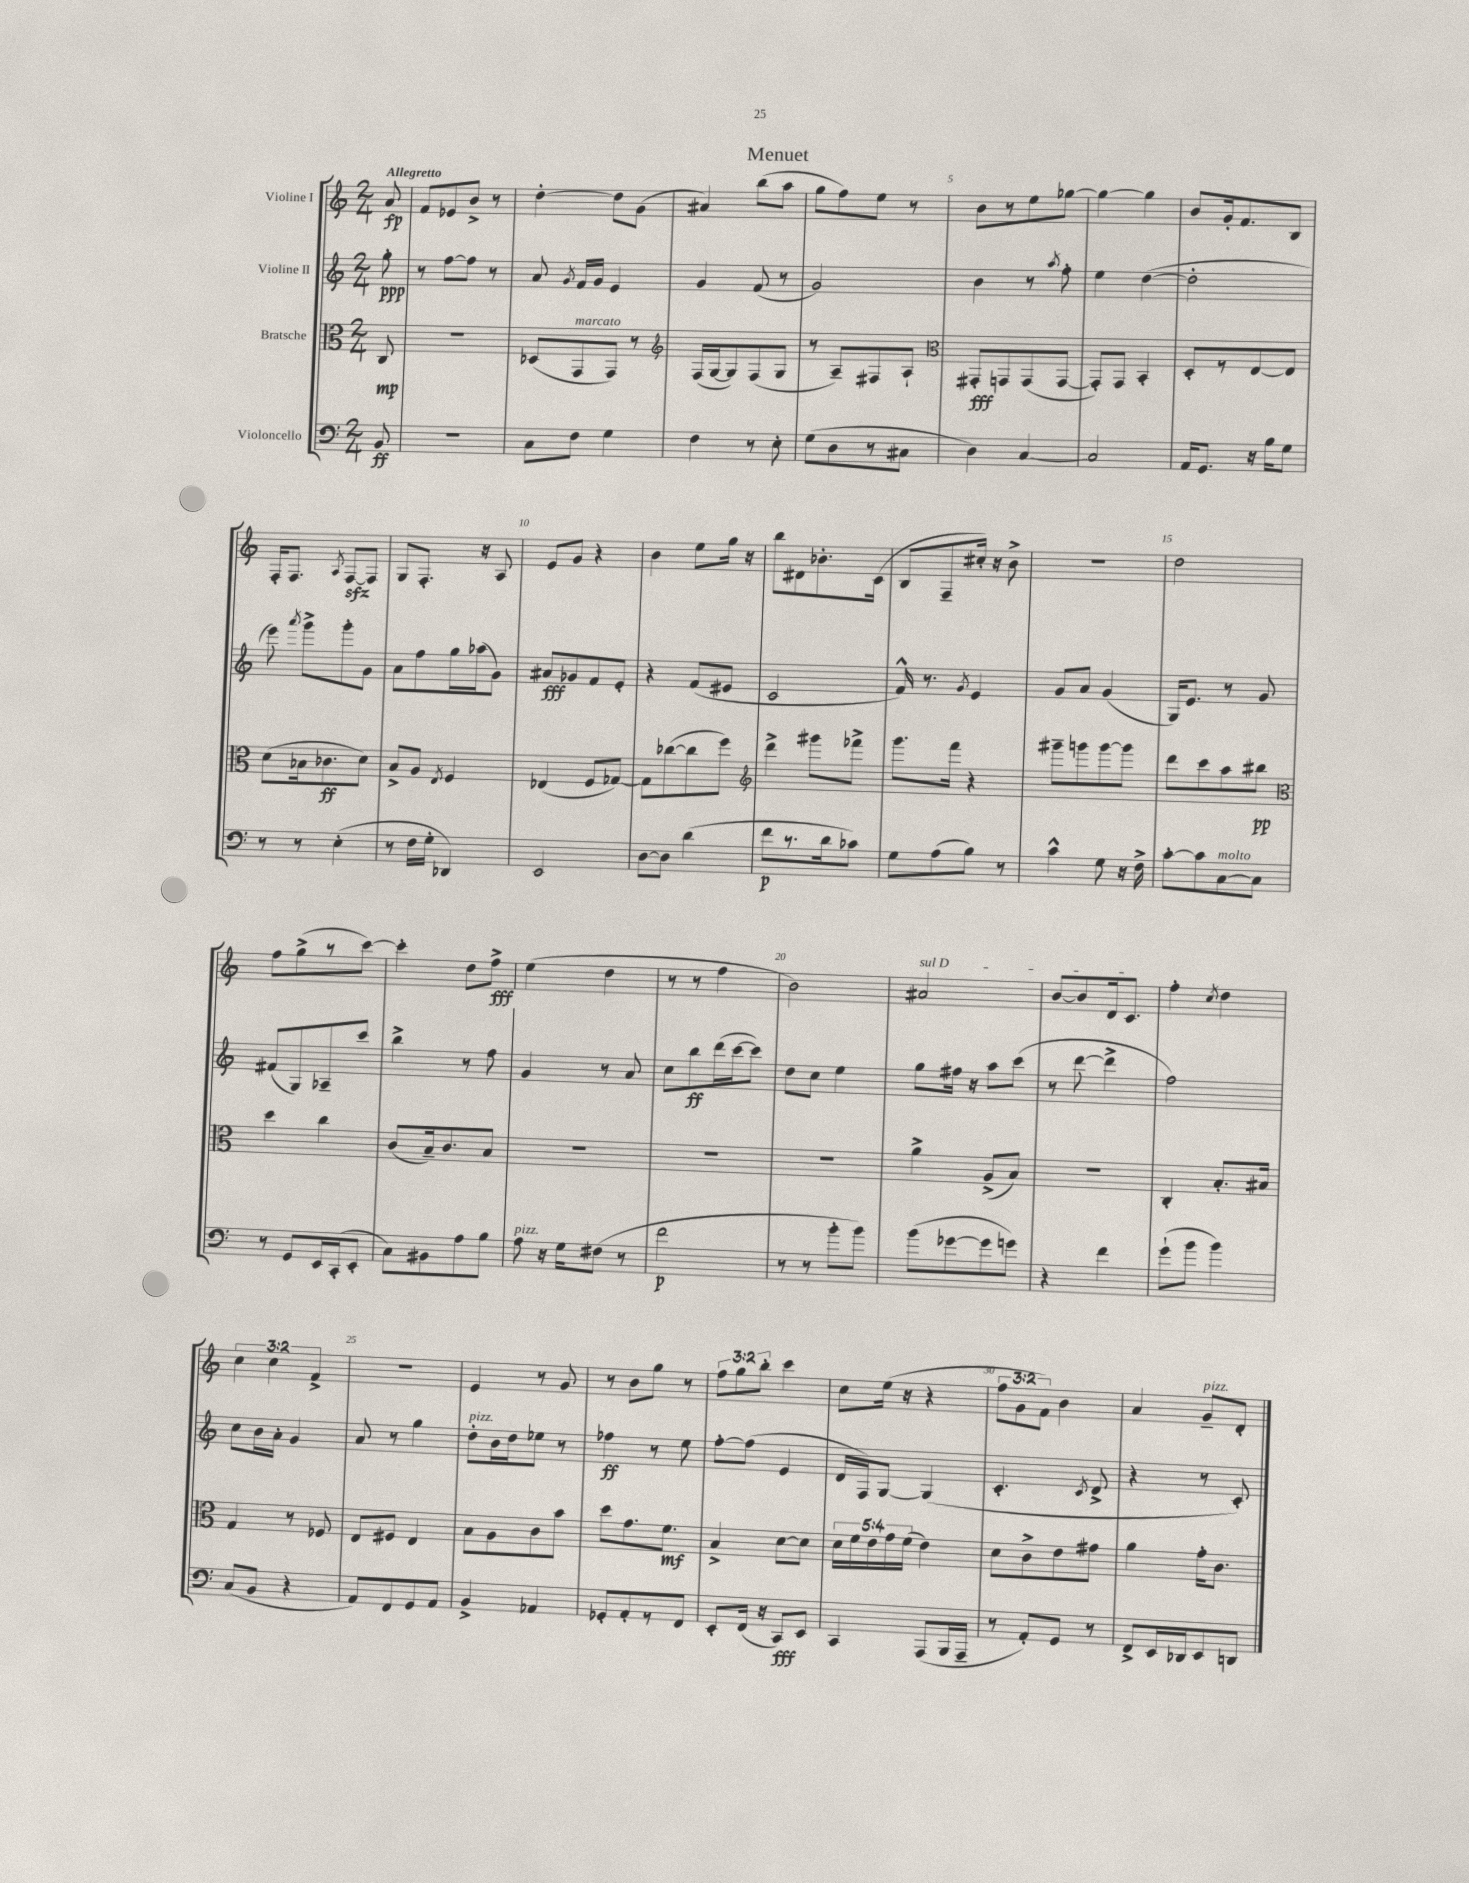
\header { title = "Menuet" }
<<
\new StaffGroup <<
\new Staff = "s0" \with { instrumentName = "Violine I" } {
    \clef treble \key c \major \numericTimeSignature \time 2/4 \override Staff.TupletNumber.text = #tuplet-number::calc-fraction-text \partial 8 \tempo "Allegretto"
    \autoBeamOff a'8\fp |
    f'8[ ees'8 b'8]-> r8 |
    d''4~-. d''8[ g'8]( |
    ais'4) b''8[( a''8] |
    g''8[ f''8) e''8] r8 |
    b'8[ r8 e''8 ges''8]~ |
    ges''4~ ges''4 |
    b'8[ g'16-. f'8. b8] |
    f16[-. f8.] \acciaccatura { a8 } f8[~\sfz f8] |
    g8[ f8.]-. r16 a8 |
    e'8[ g'8] r4 |
    b'4 e''8[ g''16] r16 |
    b''8[ dis'8 bes'8.-. c'16]( |
    b8[ f8-- cis''16]-.) r16 b'8-> |
    r2 |
    d''2 |
    f''8[ g''8->( r8 c'''8]~) |
    c'''4-. d''8[ f''8]->\fff |
    e''4( d''4 |
    r8 r8 f''4 |
    b'2) |
    \once \override TextSpanner.bound-details.left.text = \markup { \italic "sul D" } ais'2\startTextSpan |
    b'8[~ b'8 d'16 c'8.]\stopTextSpan |
    f''4-. \acciaccatura { c''8 } d''4 |
    \tuplet 3/2 { c''4 c''4 f'4-> } |
    r2 |
    e'4 r8 g'8 |
    r8 b'8[ g''8] r8 |
    \tuplet 3/2 { f''8[ g''8 b''8]-. } c'''4 |
    c''8[ e''16]( r16 r4 |
    \tuplet 3/2 { f''8[ g'8 f'8]) } b'4 |
    a'4 g'8[--^\markup { \italic "pizz." } d'8]-. \bar "|." |
}
\new Staff = "s1" \with { instrumentName = "Violine II" } {
    \clef treble \key c \major \numericTimeSignature \time 2/4 \partial 8
    \autoBeamOff g''8-.\ppp |
    r8 f''8[~ f''8] r8 |
    a'8 \acciaccatura { g'8 } f'16[ g'16] e'4 |
    g'4 f'8( r8 |
    g'2) |
    b'4 r8 \acciaccatura { a''8 } f''8-. |
    e''4 d''4~( |
    d''2-. |
    e'''8) \acciaccatura { a'''8 } g'''8[-> g'''8-. g'8] |
    a'8[ f''8 g''16 aes''16( g'8]) |
    ais'8[\fff ges'8 f'8 e'8]-. |
    r4 f'8[( eis'8] |
    c'2 |
    f'16-^) r8. \acciaccatura { g'8 } e'4 |
    g'8[ a'8] g'4( |
    g16[) e'8.] r8 g'8 |
    fis'8[( g8) aes8-- c'''8] |
    b''4-> r8 f''8 |
    g'4 r8 a'8 |
    c''8[ b''8\ff d'''16( c'''16~ c'''8]) |
    d''8[ c''8] e''4 |
    g''8[ fis''16] r16 a''8[ c'''8]( |
    r8 d'''8~ d'''4-> |
    f''2) |
    c''8[ b'16 a'16]-. g'4 |
    a'8 r8 g''4 |
    d''8[-.^\markup { \italic "pizz." } b'16 d''16 ees''8] r8 |
    fes''4\ff r8 e''8 |
    f''8[~-. f''8]( e'4 |
    d'16[ f16) g8]~ g4( |
    c'4.-. \acciaccatura { c'8 } d'8-> |
    r4 r8 c'8-.) \bar "|." |
}
\new Staff = "s2" \with { instrumentName = "Bratsche" } {
    \clef alto \key c \major \numericTimeSignature \time 2/4 \override Staff.TupletNumber.text = #tuplet-number::calc-fraction-text \partial 8
    \autoBeamOff c8\mp |
    R2 |
    des8[( g,8^\markup { \italic "marcato" } g,8]) r8 |
    \clef treble f16[( g16~ g8) f8( g8] |
    r8 a8[--) fis8 a8]-! |
    \clef alto gis,8[-.\fff g,8 g,8( g,8]~ |
    g,8[-.) g,8] b,4-. |
    d8[-. r8 e8~ e8] |
    d'8[( bes16 ces'8.\ff d'8]) |
    b8[-> a8] \acciaccatura { e8 } f4 |
    ees4( f8[ ges8]~) |
    ges8[ ces''8~( ces''8 f''8]) |
    \clef treble d'''4-> gis'''8[ fes'''8]-> |
    g'''8.[ f'''16] r4 |
    gis'''8[-- g'''8 g'''8~ g'''8] |
    d'''8[ c'''8 a''8 bis''8]\pp |
    \clef alto d''4 c''4 |
    c'8[( b16--) c'8. b8] |
    R2 |
    R2 |
    R2 |
    a'4-> a8[->( b8]) |
    r2 |
    c4-. b8.[-. bis16] |
    g4 r8 fes8 |
    e8[ fis8] e4 |
    b8[ a8 c'8 b'8] |
    d''8[ g'8. f'8.]\mf |
    b4-> d'8[~ d'8] |
    \tuplet 5/4 { d'16[ f'16 e'16 g'16 f'16]( } e'4) |
    d'8[ c'8-> e'8 gis'8] |
    a'4 g'16[-. c'8.] \bar "|." |
}
\new Staff = "s3" \with { instrumentName = "Violoncello" } {
    \clef bass \key c \major \numericTimeSignature \time 2/4 \partial 8
    \autoBeamOff b,8\ff |
    R2 |
    c8[ f8] g4 |
    f4 r8 e8-. |
    g8[( d8 r8 cis8] |
    d4) c4~ |
    c2 |
    a,16[ g,8.] r16 b16[ g8] |
    r8 r8 e4-.( |
    r8 f16[ g16]-. des,4) |
    e,2 |
    d8[~ d8] d'4( |
    f'8[\p r8. d'16 ces'8]) |
    g8[ a8( b8]) r8 |
    c'4-^ g8 r16 f16-> |
    c'8[~-. c'8 c8~^\markup { \italic "molto" } c8] |
    r8 g,8[ e,16 c,16-.( e,8]-. |
    c8[) bis,8 a8 b8] |
    a8^\markup { \italic "pizz." } r16 g16[ fis8]( r8 |
    f'2\p |
    r8 r8 b'8[-. b'8]) |
    b'8[( ges'8~ ges'8 g'8]) |
    r4 f'4 |
    g'8[-!( b'8] b'4) |
    c8[( b,8] r4 |
    a,8[) f,8 g,8 a,8] |
    b,4-> aes,4 |
    ges,8[-. a,8-. r8 f,8] |
    e,8[-. f,16]( r16 c,8[\fff) e,8] |
    c,4 a,,8[( b,,16 a,,16]-- |
    r8 a,8[-.) g,8] r8 |
    f,8[-> e,16 des,16 e,8 d,8] \bar "|." |
}
>>
>>
\layout { \context { \Score \override BarNumber.break-visibility = ##(#f #t #t) barNumberVisibility = #(every-nth-bar-number-visible 5) } }
